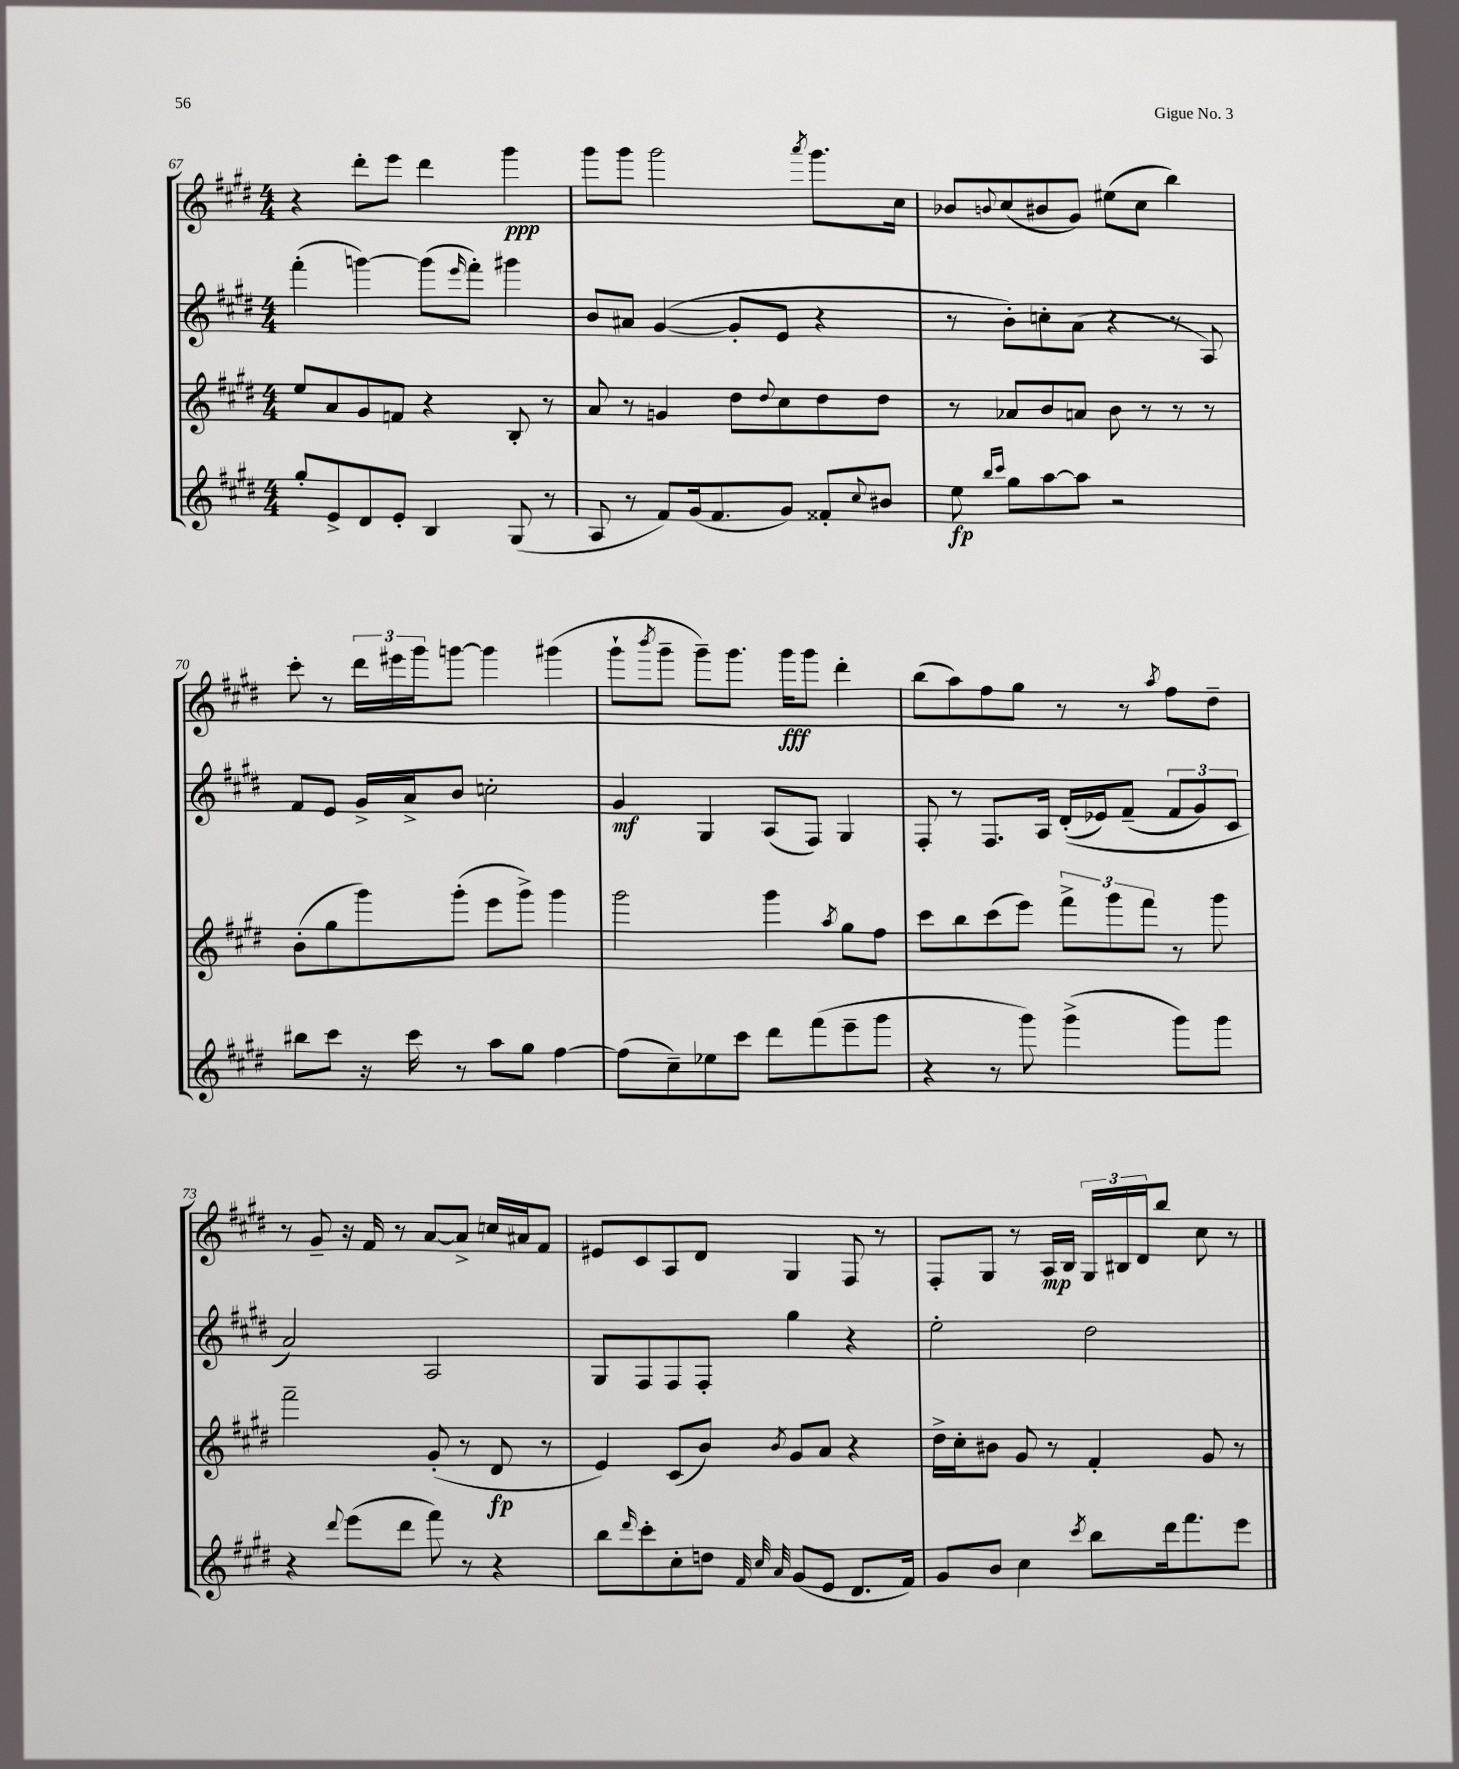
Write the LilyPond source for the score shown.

<<
\new StaffGroup <<
\new Staff = "s0" {
    \clef treble \key e \major \numericTimeSignature \time 4/4
    r4 dis'''8-. e'''8 dis'''4 gis'''4\ppp |
    gis'''8 gis'''8 gis'''2 \acciaccatura { a'''8 } gis'''8. cis''16 |
    bes'8 \appoggiatura { b'8 } cis''8( bis'8 gis'8) eis''8( cis''8 b''4) |
    cis'''8-. r8 \tuplet 3/2 { dis'''16 eis'''16 gis'''16 } g'''8~ g'''4 gis'''4( |
    gis'''8-! \acciaccatura { b'''8 } gis'''8-- gis'''8--) gis'''8. gis'''16\fff gis'''8 dis'''4-. |
    b''8( a''8) fis''8 gis''8 r8 r8 \acciaccatura { a''8 } fis''8 dis''8-- |
    r8 gis'8-- r16 fis'16 r8 a'8~ a'8-> c''16 ais'16 fis'8 |
    eis'8 cis'8 a8 dis'8 gis4 fis8 r8 |
    fis8-. gis8 r8 a16\mp b16 \tuplet 3/2 { gis16 bis16 dis'16 } b''8 cis''8 r8 \bar "|." |
}
\new Staff = "s1" {
    \clef treble \key e \major \numericTimeSignature \time 4/4
    fis'''4-.( g'''4~) g'''8( \grace { e'''16 } fis'''8-.) gis'''4 |
    b'8 ais'8 gis'4~( gis'8-. e'8 r4 |
    r8 b'8-.) c''8-. a'8( r4 r8 a8) |
    fis'8 e'8 gis'16-> a'16-> b'8 c''2-. |
    gis'4\mf gis4 a8( fis8) gis4 |
    fis8-. r8 fis8. a16 dis'16-.(\( ees'16) fis'8--( \tuplet 3/2 { fis'8 gis'8) cis'8 } |
    a'2\) a2 |
    gis8 fis8 fis8 fis8-. gis''4 r4 |
    e''2-. dis''2 \bar "|." |
}
\new Staff = "s2" {
    \clef treble \key e \major \numericTimeSignature \time 4/4
    e''8 a'8 gis'8 f'8 r4 b8-. r8 |
    a'8 r8 g'4 dis''8 \appoggiatura { dis''8 } cis''8 dis''8 dis''8 |
    r8 aes'8 b'8 a'8 b'8 r8 r8 r8 |
    b'8-.( gis''8 gis'''8) gis'''8-.( e'''8 gis'''8->) gis'''4 |
    gis'''2 gis'''4 \acciaccatura { a''8 } gis''8 fis''8 |
    cis'''8 b''8 cis'''8( e'''8) \tuplet 3/2 { fis'''8-> gis'''8 fis'''8 } r8 gis'''8 |
    fis'''2-- gis'8-.( r8 dis'8\fp r8 |
    e'4) cis'8( b'8) \acciaccatura { b'8 } gis'8 a'8 r4 |
    dis''16-> cis''16-. bis'8 gis'8 r8 fis'4-. gis'8 r8 \bar "|." |
}
\new Staff = "s3" {
    \clef treble \key e \major \numericTimeSignature \time 4/4
    gis''8-. e'8-> dis'8 e'8-. b4 gis8( r8 |
    a8 r8 fis'8) gis'16( fis'8. gis'8) fisis'8-. \appoggiatura { cis''8 } bis'8 |
    e''8\fp \grace { b''16 cis'''16 } gis''8 a''8~ a''8 r2 |
    bis''8 cis'''8 r16 cis'''16 r8 a''8 gis''8 fis''4~ |
    fis''8( cis''8--) ees''8 cis'''8 dis'''8 fis'''8( e'''8-- gis'''8 |
    r4 r8 gis'''8) gis'''4->( gis'''8) gis'''8 |
    r4 \appoggiatura { dis'''8 } e'''8( dis'''8 fis'''8) r8 r4 |
    b''8 \grace { dis'''16 } cis'''8-. cis''8-. d''8 \grace { fis'32 cis''32 a'32 } gis'8( e'8 dis'8. fis'16) |
    gis'8 b'8 cis''4 \acciaccatura { cis'''8 } b''8 dis'''16 fis'''8. e'''8 \bar "|." |
}
>>
>>
\layout { \context { \Score currentBarNumber = #67 } }
